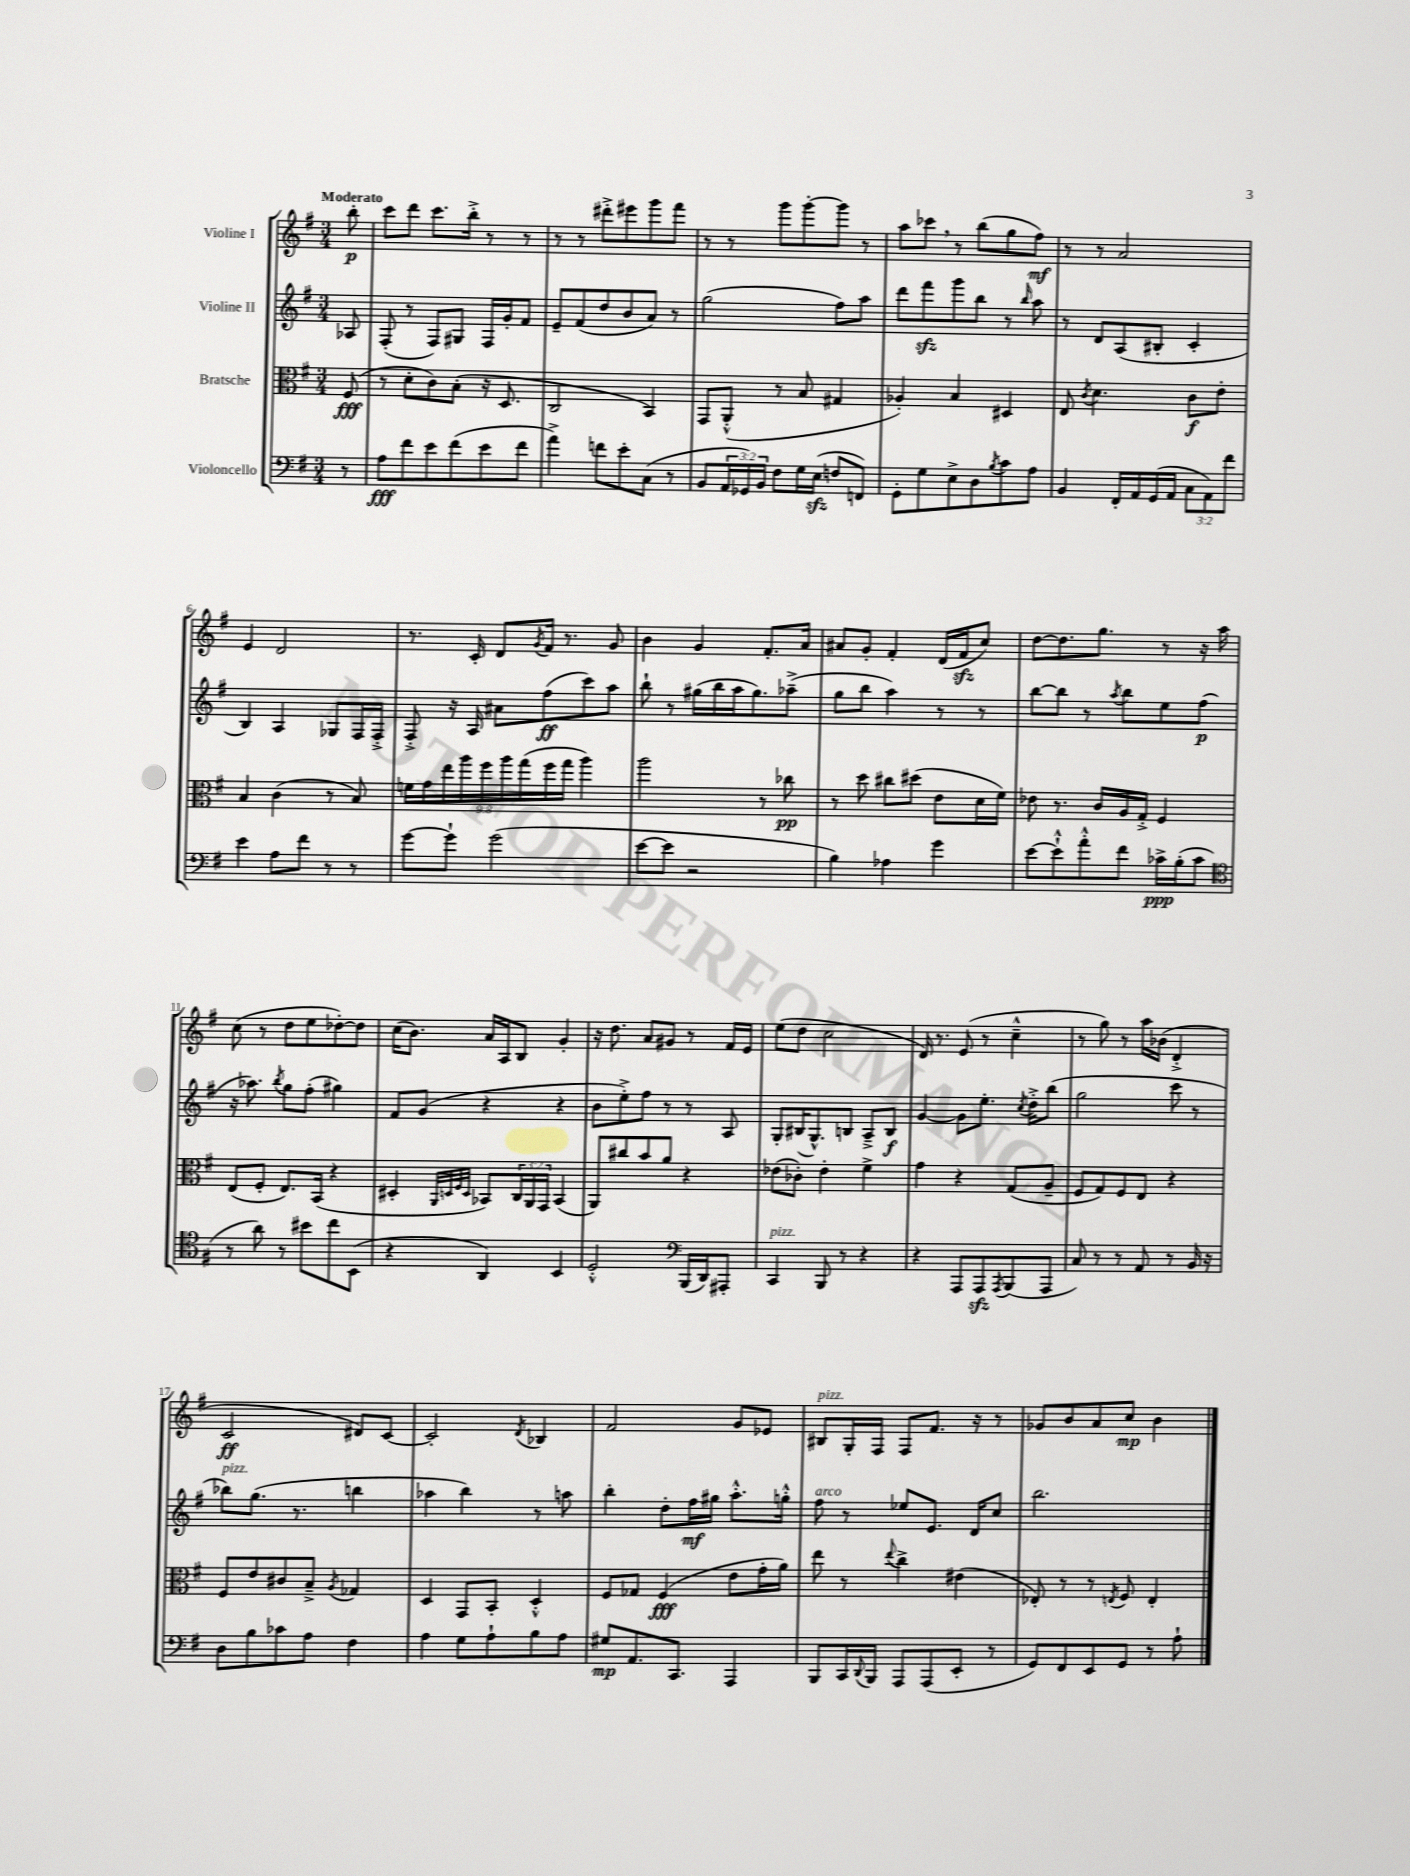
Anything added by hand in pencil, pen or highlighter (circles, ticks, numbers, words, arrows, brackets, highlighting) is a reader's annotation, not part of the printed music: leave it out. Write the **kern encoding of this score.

**kern	**kern	**kern	**kern
*staff4	*staff3	*staff2	*staff1
*clefF4	*clefC3	*clefG2	*clefG2
*k[f#]	*k[f#]	*k[f#]	*k[f#]
*M3/4	*M3/4	*M3/4	*M3/4
8r	(8F#	8A-	8bb'
=	=	=	=
8A	8r	(8F#'	8ccc
8f#	8d'	8r	8ddd
8e	8c)	8F#)	8.ccc
(8f#	(8B'	8G#	.
.	.	.	16bb'^
8e	16r	16F#	8r
.	8.D	16g'	.
8f#	.	8f#	8r
=	=	=	=
4a^)	2C	8e~	8r
.	.	(8f#	8r
8f	.	8dd	8ddd#'^
8e'	.	8b	8eee#
(8C	4BB)	8a)	8ggg
8r	.	8r	8fff#
=	=	=	=
8BB	8GG	(2gg	8r
24AA	(8AA'^^	.	8r
24GG-)	.	.	.
24BB	.	.	.
8F#	8r	.	8ggg
16G	8B	.	[8ggg'
(16E	.	.	.
8F	4G#	8ff#)	8ggg]
8FF)	.	8aa	8r
=	=	=	=
8GG'	4A-')	8ddd	8aa
8G	.	8fff#	8ccc-
8E^	4B	8ggg	8r
8D	.	8bb	(8bb
8qB	.	.	.
8c	4D#	8r	8gg
.	.	16qqbb	.
8A	.	8aa	8ff#)
=	=	=	=
4BB	8E	8r	8r
.	8qc	.	.
.	4.d	8d	8r
16FF#'	.	(8A	2a
16AA	.	.	.
(16GG	.	8B#'	.
16AA	.	.	.
12C	8c	4c'	.
12AA)	.	.	.
.	8e'	.	.
12f#	.	.	.
=	=	=	=
4e	4B	4B)	4e
8A	(4c	4A	2d
8f#	.	.	.
8r	8r	8G-	.
8r	8B)	16F#	.
.	.	16F#'^	.
=	=	=	=
[8g	18f	8F#'^	8.r
.	18g	.	.
.	18ee	.	.
8g`]	.	16r	.
.	18aa	.	.
.	.	16A	16c'
.	18ff#	.	.
(2g	.	8a#	8d
.	18aa	.	.
.	(18gg	.	.
.	.	.	8qg
.	.	(8ff#	16f#
.	18ff#	.	.
.	.	.	8.r
.	18gg	.	.
.	4aa)	8ccc)	.
.	.	8aa	8g
=	=	=	=
[8e	2aa	8bb`	4b
8e]	.	8r	.
2r	.	(16gg#	4g
.	.	16bb	.
.	.	16aa	.
.	.	8.gg#)	.
.	8r	.	8.f#'
.	8cc-	(8aa-~^	.
.	.	.	16a
=	=	=	=
4B)	8r	8gg	8a#
.	8dd	8bb	8g'
4A-	8cc#	4aa)	4f#'
.	(8dd#	.	.
4g	8e	8r	(16d
.	.	.	16f#
.	16d	8r	8cc)
.	16f#)	.	.
=	=	=	=
[8e	8e-	[8bb	[8dd
8e`^^]	8.r	8bb]	8.dd]
8a'^^	.	8r	.
.	16c	.	8.gg
.	.	8qaa	.
8f#	16A	8bb	.
.	16G'^	.	.
16c-^	4F#	8ee	8r
(16B'	.	.	.
8c-	.	(8ff#	16r
.	.	.	16aa
=	=	=	=
*clefC4	*	*	*
8r	(8E	16r	(8cc
.	.	8.aa-)	.
8a)	8F#'	.	8r
.	.	8qbb	.
8r	8.E)	8gg	8dd
8b#	.	(8ff#'	8ee
.	(16BB	.	.
8cc	4r	4gg#)	[8dd-')
(8BB	.	.	8dd-]
=	=	=	=
4r	4D#'	8f#	(16cc
.	.	.	8.b)
.	.	(8g	.
.	32qqAA	.	.
.	32qqD	.	.
.	32qqF#	.	.
.	32qqD	.	.
4AA)	8BB-)	4r	16a
.	.	.	16A
.	24C	.	8B
.	24AA	.	.
.	24GG	.	.
4BB	(4BB-	4r	4g'
=	=	=	=
2D'^^	8AA)	8b	16r
.	.	.	8.dd
.	8cc#	8ee'^)	.
.	8b	8ff#	8a
.	8a	8r	8g#
*clefF4	*	*	*
(16BBB	4r	8r	8r
16DD)	.	.	.
8AAA#'	.	8A	16f#
.	.	.	16e
=	=	=	=
4CC	(8e-	8G'	(8ee
.	8c-')	(16B#	8dd
.	.	8.G^^)	.
8BBB	4e-'	.	2cc
8r	.	8B	.
4r	4f#^	8A~^	.
.	.	8B	.
=	=	=	=
4r	4g	[4g	16d)
.	.	.	8.r
8AAA	4r	8g]	(8e
8AAA	.	8.ee'	8r
8qAAA	.	.	.
(8BBB	(8G	.	4cc~^^
.	.	8qcc	.
.	.	16dd'^	.
8AAA	8A~	(8bb	.
=	=	=	=
8C)	8F#	2gg	8r
8r	8G)	.	8gg)
8r	8F#	.	8r
8AA	8E	.	16aa
.	.	.	(16b-
8r	4r	8ccc	4d'^
16BB	.	8r	.
16r	.	.	.
=	=	=	=
8D	8F#	8bb-)	2c
8B	8e	(8.gg	.
8c-	8c#	.	.
.	.	8.r	.
8A	8B~^	.	.
.	8qA	.	.
4F#	4G-	4bb	8d#)
.	.	.	[8c
=	=	=	=
4A	4D	4aa-	2c']
8G	8GG	4bb)	.
8A`	8BB'	.	.
.	.	.	8qd
8B	4D'^^	8r	4B-
8A	.	8aa	.
=	=	=	=
8G#	8F#	4bb'	2f#
8.AA	8G-	.	.
.	(4F#	8dd'	.
8.CC	.	.	.
.	.	16ff#	.
.	.	16gg#	.
4AAA	8e	8.aa'^^	8g
.	16g'	.	8e-
.	16a)	16gg'^^	.
=	=	=	=
8BBB	8ee	8ff#	8B#
16CC	8r	8r	16G'
8qqDD	.	.	.
16BBB	.	.	16F#
.	8qqee	.	.
8AAA	4cc^	8ee-	8F#
(8AAA	.	8.e	8.f#
8EE'	(4e#	.	.
.	.	16d	16r
8r	.	8cc	8r
=	=	=	=
8GG)	8E-')	2.bb	8g-
8FF#	8r	.	8b
8EE	8r	.	8a
.	8qE	.	.
8GG	8F#	.	8cc
8r	4E'	.	4b
8A`	.	.	.
==	==	==	==
*-	*-	*-	*-
